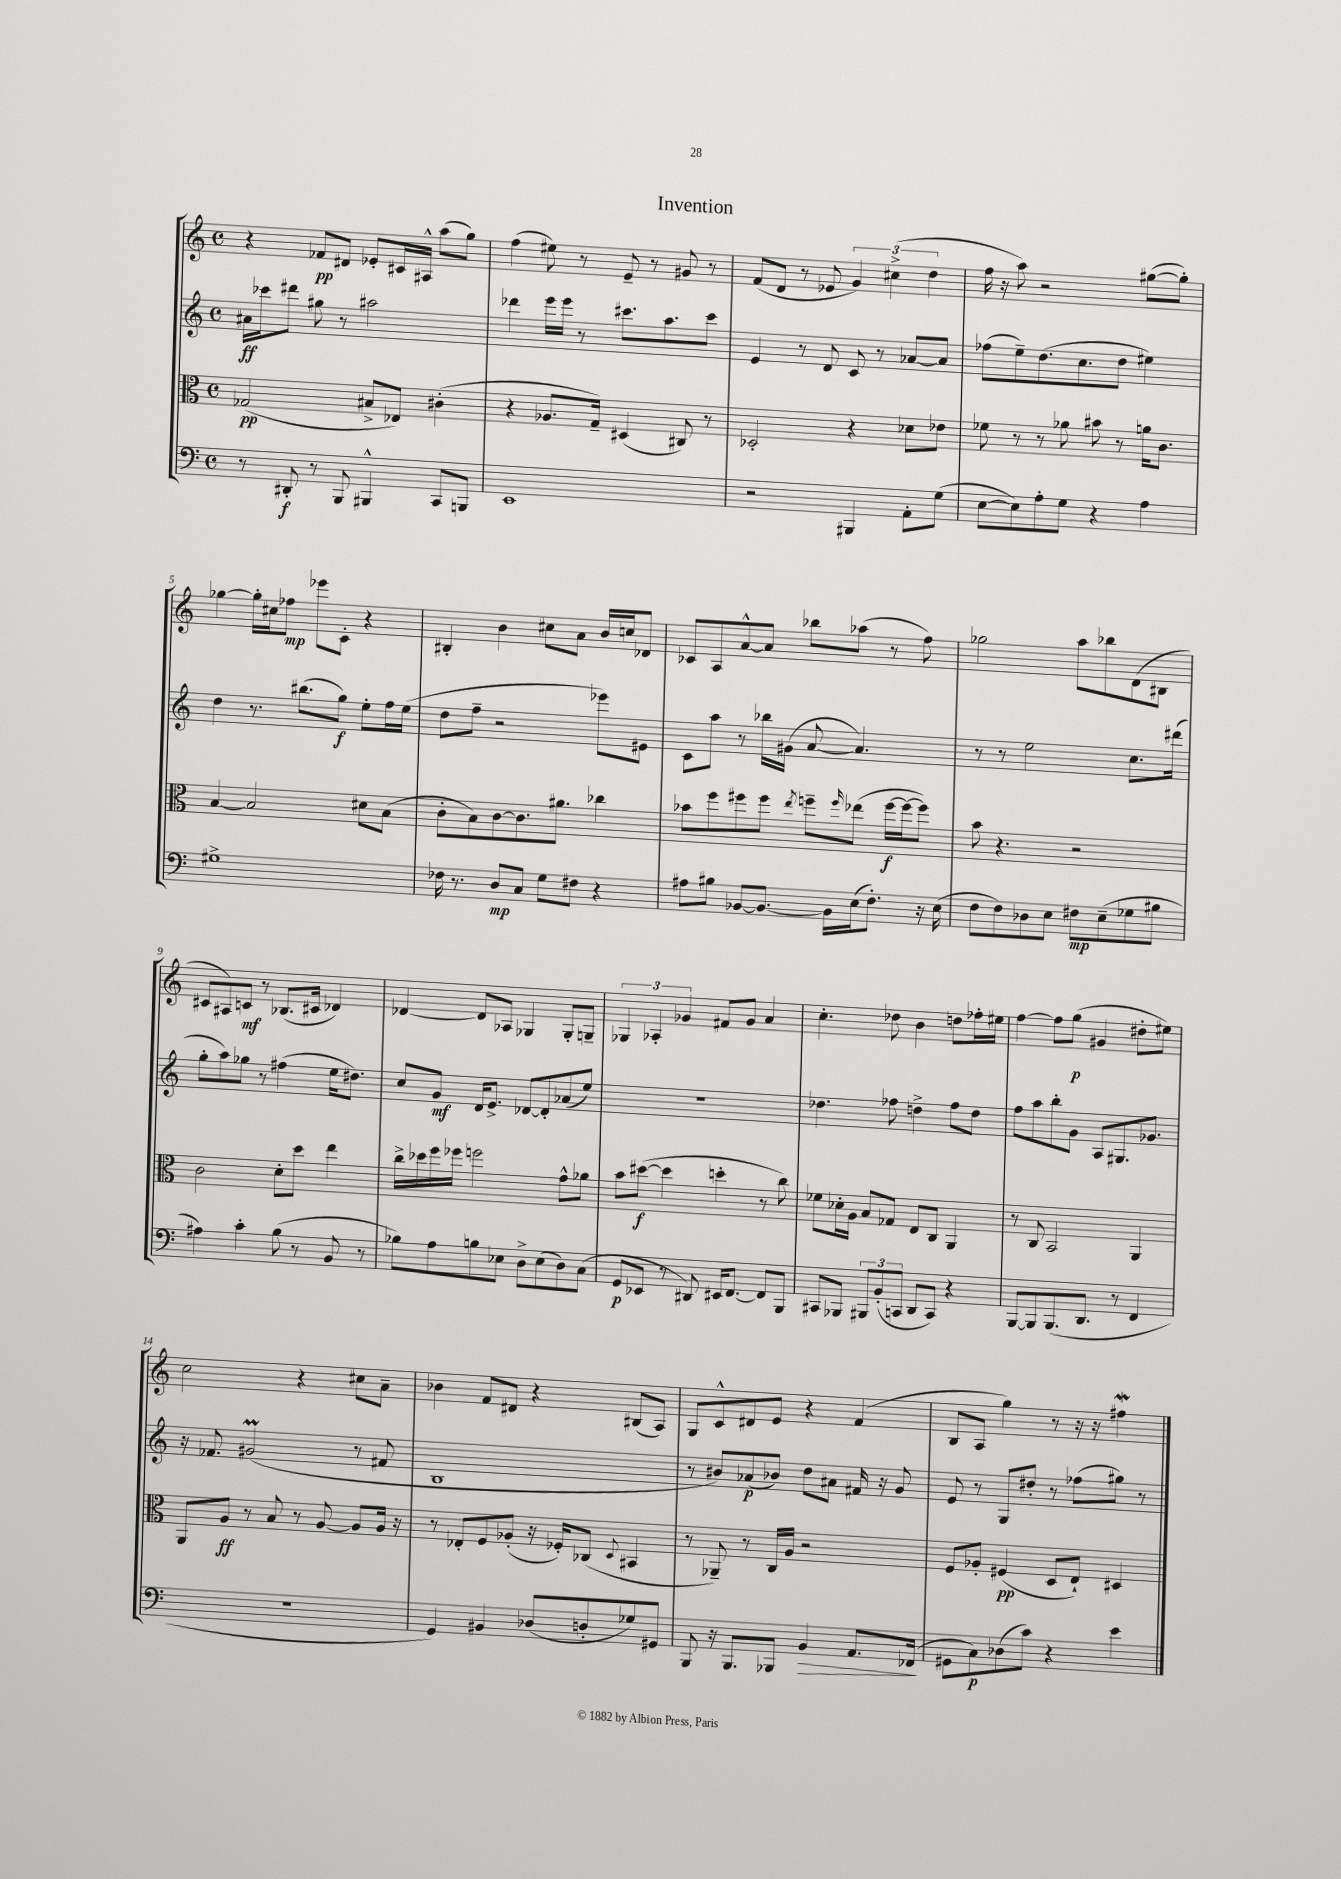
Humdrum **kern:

**kern	**dynam	**kern	**dynam	**kern	**dynam	**kern	**dynam
*part4	*part4	*part3	*part3	*part2	*part2	*part1	*part1
*staff4	*staff4	*staff3	*staff3	*staff2	*staff2	*staff1	*staff1
*clefF4	*	*clefC3	*	*clefG2	*	*clefG2	*
*k[]	*	*k[]	*	*k[]	*	*k[]	*
*M4/4	*	*M4/4	*	*M4/4	*	*M4/4	*
*met(c)	*	*met(c)	*	*met(c)	*	*met(c)	*
=1	=1	=1	=1	=1	=1	=1	=1
8r	.	(2G-X/	pp	16a#X\LL	ff	4r	.
.	.	.	.	16ccc-X\J	.	.	.
8DD#X'/	f	.	.	8ddd#X\J	.	.	.
8r	.	.	.	8gg#X\	.	8f-X/L	pp
8BBB/	.	.	.	8r	.	8d#X/J	.
4BBB#X^^/	.	8B#X^/L	.	2aa#X\	.	8e-X'/L	.
.	.	8E-X/J)	.	.	.	16c#X/L	.
.	.	.	.	.	.	16A#X^^/JJ	.
8CC/L	.	(4c#X'\	.	.	.	(8aa\L	.
8BBBn/J	.	.	.	.	.	8gg\J)	.
=2	=2	=2	=2	=2	=2	=2	=2
1EE	.	4r	.	4ddd-X\	.	(4ff\	.
.	.	8.A-X/L	.	16eee\LL	.	8ee#X\)	.
.	.	.	.	16eee\JJ	.	.	.
.	.	.	.	8r	.	8r	.
.	.	16G~/Jk)	.	.	.	.	.
.	.	(4D#X/	.	8.ccc#X\L	.	8e~/	.
.	.	.	.	.	.	8r	.
.	.	.	.	8.aa\	.	.	.
.	.	8C#X/)	.	.	.	8g#X/	.
.	.	8r	.	8ccc#\J	.	8r	.
=3	=3	=3	=3	=3	=3	=3	=3
2r	.	2D-X'/	.	4e/	.	(8f/L	.
.	.	.	.	.	.	8d/J	.
.	.	.	.	8r	.	8r	.
.	.	.	.	8d/	.	8e-X/	.
4BBB#X/	.	4r	.	8c/	.	6g/)	.
.	.	.	.	8r	.	.	.
.	.	.	.	.	.	(6cc#X^\	.
8AA'\L	.	8d-X\L	.	[8a-X/L	.	.	.
.	.	.	.	.	.	6dd\	.
(8G\J	.	8e-X\J	.	8a-/J]	.	.	.
=4	=4	=4	=4	=4	=4	=4	=4
[8E\L	.	8f-X\	.	(8ff-X\L	.	16ff\	.
.	.	.	.	.	.	16r	.
8E\])	.	8r	.	8ee~\)	.	8aa\)	.
8A'\	.	8r	.	(8.dd\	.	2r	.
8G\J	.	8a-X\	.	.	.	.	.
.	.	.	.	8.cc\	.	.	.
4r	.	8b#X\	.	.	.	.	.
.	.	8r	.	8dd\J	.	.	.
4A\	.	16an\KL	.	4ee#X\)	.	([8gg#X\L	.
.	.	8.c\J	.	.	.	.	.
.	.	.	.	.	.	8gg#'\J])	.
!!LO:LB:g=z
=5	=5	=5	=5	=5	=5	=5	=5
1G#X^	.	[4B/	.	4dd\	.	[4gg-X\	.
.	.	2B/]	.	8.r	.	16gg-'\LL]	.
.	.	.	.	.	.	16cc#X\J	.
.	.	.	.	.	.	8ff-X\J	mp
.	.	.	.	(8.bb#X\L	.	.	.
.	.	.	.	.	.	8eee-X\L	.
.	.	.	.	8gg\J)	f	8c'\J	.
.	.	8d#X\L	.	8ee'\L	.	4r	.
.	.	(8B\J	.	16ff\L	.	.	.
.	.	.	.	(16ee\JJ	.	.	.
=6	=6	=6	=6	=6	=6	=6	=6
16F-X\	.	8c'\L	.	8dd\L	.	4B#X'/	.
8.r	.	.	.	.	.	.	.
.	.	8B\)	.	8ff~\J	.	.	.
8D/L	mp	[8c\	.	2r	.	4b\	.
8C/J	.	8.c\]	.	.	.	.	.
8G\L	.	.	.	.	.	8cc#X\L	.
.	.	8.a#X\J	.	.	.	.	.
8F#X\J	.	.	.	.	.	8a\J	.
4r	.	4cc-X\	.	8eee-X\L)	.	16b/LL	.
.	.	.	.	.	.	16ccn/J	.
.	.	.	.	8e#X\J	.	8d-X/J	.
=7	=7	=7	=7	=7	=7	=7	=7
8A#X\L	.	8b-X\L	.	8c\L	.	8c-X/L	.
8B#X\J	.	8ff\	.	8aa\J	.	8A/	.
[8BB-X/L	.	8ff#X\	.	8r	.	[8a^^/	.
8.BB-/J_	.	8ff#\J	.	16bb-X\LL	.	8a/J]	.
.	.	.	.	(16g#X\JJ	.	.	.
.	.	8qee/	.	.	.	.	.
.	.	8ffn~\L	.	[8a/	.	8bb-X\L	.
16BB-\LL]	.	.	.	.	.	.	.
.	.	16qqff/	.	.	.	.	.
(16E\J	.	(8ee-X\J	.	4.a/])	.	(8aa-X\J	.
8.F'\J)	.	.	.	.	.	.	.
.	.	[16ff\LL	f	.	.	8r	.
.	.	16ff\J_	.	.	.	.	.
16r	.	8ff\J])	.	.	.	8ff\)	.
(16E\	.	.	.	.	.	.	.
=8	=8	=8	=8	=8	=8	=8	=8
8F\L	.	8b\	.	8r	.	2gg-X\	.
8F\)	.	4.r	.	8r	.	.	.
8D-X\	.	.	.	2ee\	.	.	.
8E\J	.	.	.	.	.	.	.
8F#X\L	mp	2r	.	.	.	8aa\L	.
(8E~\	.	.	.	.	.	8bb-X\	.
8G-X\	.	.	.	8.cc\L	.	(8d\	.
8B#X\J	.	.	.	.	.	8B#X\J	.
.	.	.	.	(16ddd#X\Jk	.	.	.
!!LO:LB:g=z
=9	=9	=9	=9	=9	=9	=9	=9
4A#X\)	.	2c\	.	8gg'\L	.	8c#X/L	.
.	.	.	.	8aa\)	.	8A#X/)	.
4c'\	.	.	.	8gg-X\J	.	8cn/J	mf
.	.	.	.	8r	.	8r	.
(8B\	.	8d'\L	.	(4ff#X\	.	(8.B-X/L	.
8r	.	8dd\J	.	.	.	.	.
.	.	.	.	.	.	16c#X/Jk	.
8BB/	.	4ee\	.	16ee\KL	.	4d-X/)	.
.	.	.	.	8.dd#X\J)	.	.	.
8r	.	.	.	.	.	.	.
=10	=10	=10	=10	=10	=10	=10	=10
8B-X\L)	.	16cc^\LL	.	8cc/L	.	[4d-X/	.
.	.	16dd-X\	.	.	.	.	.
8A\	.	16ff\	.	8g/J	mf	.	.
.	.	16ff-X\JJ	.	.	.	.	.
8Bn\	.	2ffn\	.	16d/KL	.	8d-/L]	.
.	.	.	.	8.e^/J	.	.	.
8E-X\J	.	.	.	.	.	8A-X/J	.
8D^\L	.	.	.	[8d-X/L	.	4G-X/	.
(8E-\	.	.	.	8d-'/]	.	.	.
8D\)	.	8g^^\L	.	(8a-X/	.	8G-'/L	.
(8C\J	.	8a-X\J	.	8ee/J)	.	8Gn~/J	.
=11	=11	=11	=11	=11	=11	=11	=11
8GG/L	p	8b\L	.	1r	.	6G-X/	.
8EE-X/J	.	([8dd#X\J	f	.	.	.	.
.	.	.	.	.	.	6A-X'/	.
8r	.	4dd#\]	.	.	.	.	.
.	.	.	.	.	.	6g-X/	.
8DD#X/)	.	.	.	.	.	.	.
16EE#X/KL	.	4ddn'\	.	.	.	8f#X/L	.
[8.FF/J	.	.	.	.	.	.	.
.	.	.	.	.	.	8g-/J	.
8FF/L]	.	8r	.	.	.	4a/	.
8BBB/J	.	8cc\)	.	.	.	.	.
=12	=12	=12	=12	=12	=12	=12	=12
8CC#X/L	.	8f-X\L	.	4.dd-X\	.	4.cc'\	.
8BBB-X/J	.	16d-X'\L	.	.	.	.	.
.	.	16A\JJ	.	.	.	.	.
12BBB#X/L	.	8B/L	.	.	.	.	.
(12BB'/	.	.	.	.	.	.	.
.	.	8G-X/J	.	8ff-X\	.	8dd-X\	.
12CCn/J	.	.	.	.	.	.	.
8DD/L	.	8E/L	.	4ddn^\	.	4b\	.
8CC/J)	.	8C/J	.	.	.	.	.
4r	.	4AA/	.	8ff-\L	.	8ddn\L	.
.	.	.	.	8dd\J	.	16ff-X'\L	.
.	.	.	.	.	.	16ee#X\JJ	.
=13	=13	=13	=13	=13	=13	=13	=13
[8BBB/L	.	8r	.	8ff\L	.	[4ff\	.
8BBB/]	.	8C/	.	8aa\	.	.	.
(8.BBB/	.	2BB/	.	8bb'\	.	8ff\L]	.
.	.	.	.	8g\J	.	(8gg\J	p
8.DD/J	.	.	.	.	.	.	.
.	.	.	.	8A/L	.	4g#X/	.
8r	.	.	.	8.G#X/	.	.	.
4FF/	.	4AA/	.	.	.	8dd#X'\L	.
.	.	.	.	8.g-X/J	.	.	.
.	.	.	.	.	.	8ee#X\J)	.
!!LO:LB:g=z
=14	=14	=14	=14	=14	=14	=14	=14
1r	.	8AA/L	.	16r	.	2cc\	.
.	.	.	.	8.f-X/	.	.	.
.	.	8A/J	ff	.	.	.	.
.	.	8r	.	(2g#Xm/	.	.	.
.	.	8B/	.	.	.	.	.
.	.	8r	.	.	.	4r	.
.	.	[8A/	.	.	.	.	.
.	.	8A/L]	.	8r	.	8cc#X\L	.
.	.	16A/Jk	.	8f#X/	.	8a~\J	.
.	.	16r	.	.	.	.	.
=15	=15	=15	=15	=15	=15	=15	=15
4GG/)	.	8r	.	1B	.	4b-X\	.
.	.	8E-X'/L	.	.	.	.	.
4BB#X/	.	8F/	.	.	.	8f/L	.
.	.	(8A-X'/J	.	.	.	8d#X/J	.
(8D-X/L	.	16r	.	.	.	4r	.
.	.	16F-X'/KL)	.	.	.	.	.
8Dn'/	.	(8C-X/J	.	.	.	.	.
.	.	8qqD/	.	.	.	.	.
8G-X/)	.	4BB#X/	.	.	.	(8B#X/L	.
8GG#X/J	.	.	.	.	.	8A/J)	.
=16	=16	=16	=16	=16	=16	=16	=16
8BBB/	.	8r	.	8r	.	8G/L	.
16r	.	8AA-X~/)	.	8b#X/L)	.	8c^^/	.
8.BBB/L	.	.	.	.	.	.	.
.	.	8r	.	(8a-X/	p	8d#X/	.
8BBB-X/J	.	16C/LL	.	8b-X/J)	.	8e/J	.
.	.	16A/JJ	.	.	.	.	.
!	!LO:HP:b	!	!	!	!	!	!
4BB/	>	2r	.	8dd\L	.	4r	.
.	.	.	.	8a#X\J	.	.	.
8.AA/L	.	.	.	16f#X/	.	(4f/	.
.	.	.	.	16r	.	.	.
.	.	.	.	8g/	.	.	.
(16FF-X/Jk	.	.	.	.	.	.	.
.	]	.	.	.	.	.	.
=17	=17	=17	=17	=17	=17	=17	=17
8GG#X\L	.	8F/L	.	8e/	.	8B/L	.
8C\)	p	8A-X'/J	.	8r	.	8A/J	.
(8D-X\	.	(4F#X/	pp	8G/L	.	4gg\)	.
8c\J)	.	.	.	8dd#X'/J	.	.	.
4r	.	8D/L	.	8r	.	8r	.
.	.	8E`/J)	.	(8ff-X\L	.	16r	.
.	.	.	.	.	.	16r	.
4e\	.	4D#X/	.	8gg#X\J)	.	4ff#XW\	.
.	.	.	.	8r	.	.	.
==	==	==	==	==	==	==	==
*-	*-	*-	*-	*-	*-	*-	*-
